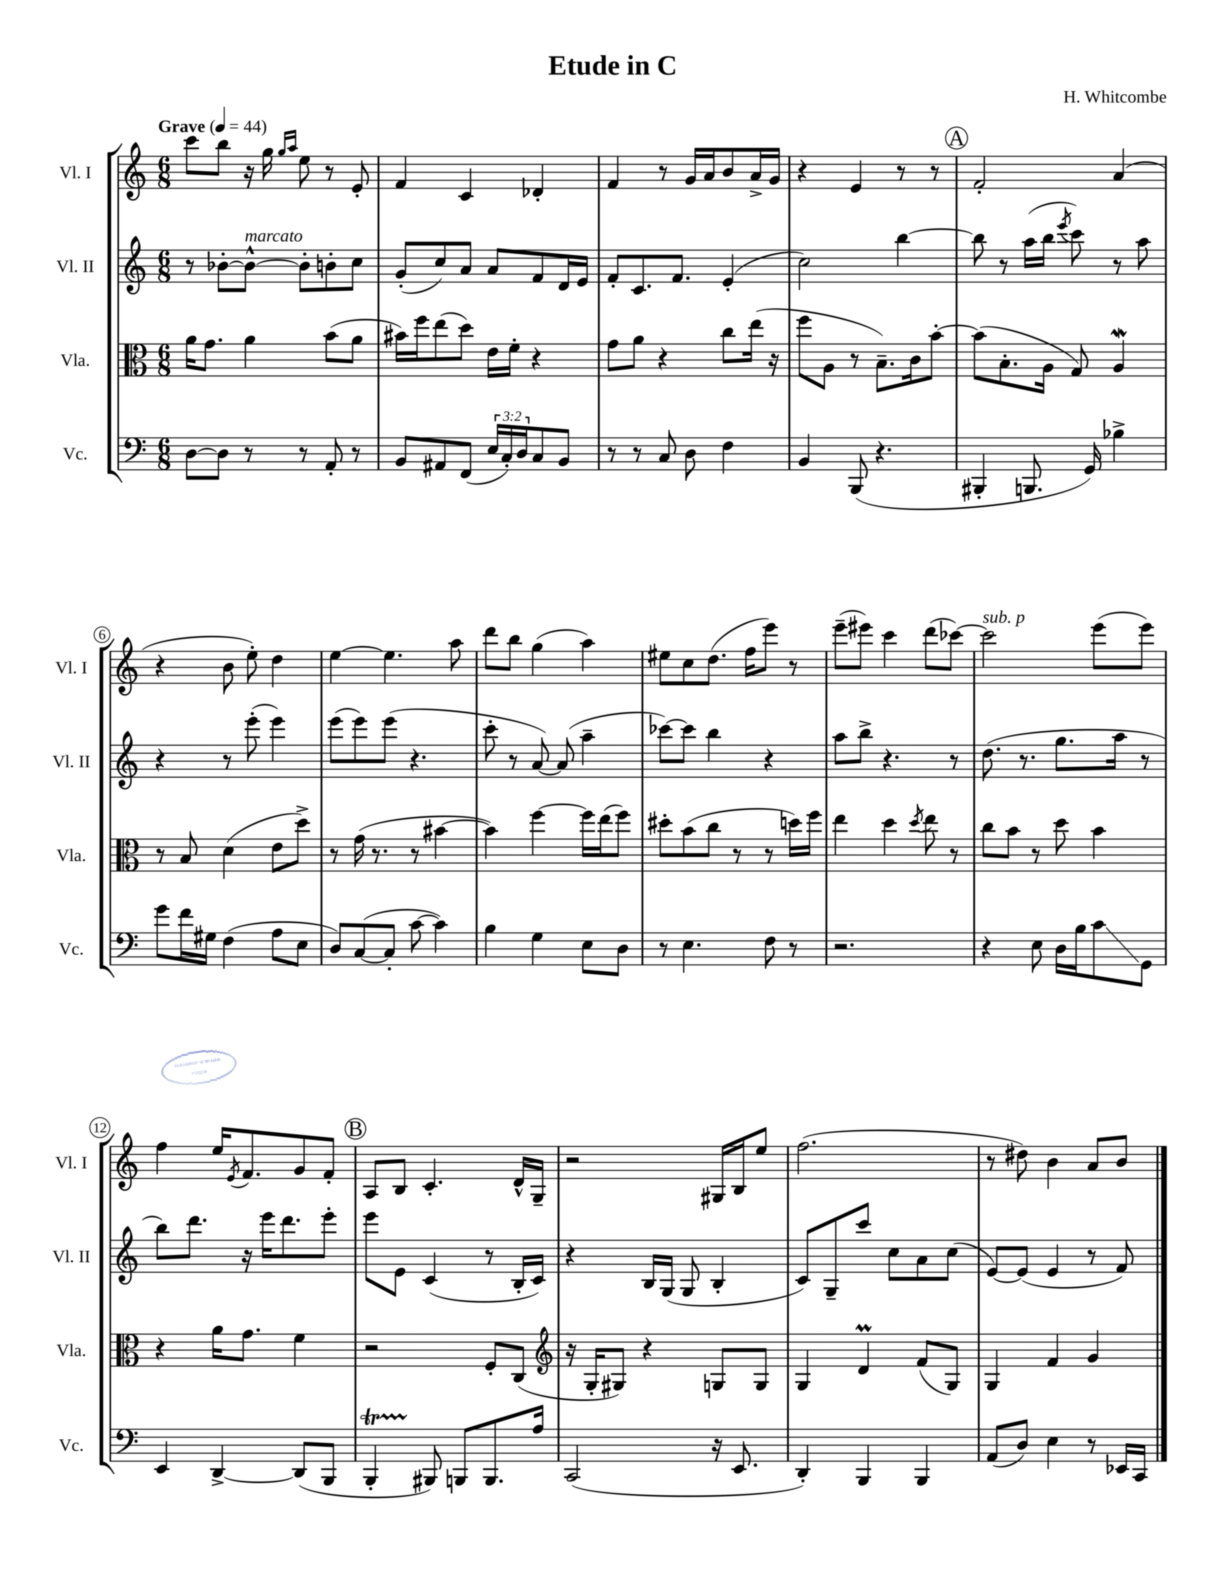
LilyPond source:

\header { title = "Etude in C" composer = "H. Whitcombe" }
<<
\new StaffGroup <<
\new Staff = "s0" \with { instrumentName = "Vl. I" shortInstrumentName = "Vl. I" } {
    \clef treble \key c \major \numericTimeSignature \time 6/8 \tempo "Grave" 4 = 44
    c'''8 b''8 r16 g''16 \grace { g''16 a''16 } e''8 r8 e'8-. |
    f'4 c'4 des'4-. |
    f'4 r8 g'16 a'16 b'8 a'16-> g'16 |
    r4 e'4 r8 r8 |
    \mark \markup { \circle "A" } f'2-. a'4( |
    r4 b'8 e''8-.) d''4 |
    e''4~ e''4. a''8 |
    d'''8 b''8 g''4( a''4) |
    eis''8 c''8 d''8.( f''16 e'''8) r8 |
    e'''8--( eis'''8) c'''4 d'''8( ces'''8~) |
    ces'''2^\markup { \italic "sub. p" } e'''8( e'''8) |
    f''4 e''16 \acciaccatura { e'8 } f'8. g'8 f'8-. |
    \mark \markup { \circle "B" } a8 b8 c'4.-. d'16-^ g16-- |
    r2 gis16 b16 e''8 |
    f''2.( |
    r8 dis''8) b'4 a'8 b'8 \bar "|." |
}
\new Staff = "s1" \with { instrumentName = "Vl. II" shortInstrumentName = "Vl. II" } {
    \clef treble \key c \major \numericTimeSignature \time 6/8
    r8 bes'8~-. bes'8~-^^\markup { \italic "marcato" } bes'8-. b'8-. c''8 |
    g'8-.( c''8) a'8 a'8 f'8 d'16 e'16 |
    f'8-. c'8. f'8. e'4-.( |
    c''2) b''4~ |
    \mark \markup { \circle "A" } b''8 r8 a''16( b''16 \acciaccatura { e'''8 } c'''8) r8 a''8 |
    r4 r8 e'''8-.( e'''4) |
    e'''8( e'''8) e'''8( r4. |
    c'''8-. r8 a'8~) a'8( a''4-- |
    ces'''8~) ces'''8 b''4 r4 |
    a''8 b''8-> r4. r8 |
    d''8.( r8. g''8. a''16 r8 |
    b''8) d'''8. r16 e'''16 d'''8. e'''8-. |
    \mark \markup { \circle "B" } e'''8 e'8 c'4( r8 b16-. c'16) |
    r4 b16 g16( g8 b4-. |
    c'8) g8-- c'''8 c''8 a'8 c''8( |
    e'8~) e'8( e'4 r8 f'8) \bar "|." |
}
\new Staff = "s2" \with { instrumentName = "Vla." shortInstrumentName = "Vla." } {
    \clef alto \key c \major \numericTimeSignature \time 6/8
    a'16 g'8. a'4 b'8( a'8 |
    bis'16) f''16 e''8( d''8) e'16 f'16-. r4 |
    g'8 a'8 r4 c''8 e''16( r16 |
    f''8 a8 r8 b8.--) c'16 b'8~-. |
    \mark \markup { \circle "A" } b'8( b8.-. a16 g8) a4\mordent |
    r8 b8 d'4( e'8 d''8->) |
    r8 g'16( r8. r8 bis'4~ |
    bis'4) f''4~ f''16 e''16( f''8) |
    dis''8-. b'8( c''8 r8 r8 d''16) f''16 |
    e''4 d''4 \acciaccatura { d''8 } e''8 r8 |
    c''8 b'8 r8 d''8 b'4 |
    r4 a'16 g'8. f'4 |
    \mark \markup { \circle "B" } r2 f8-. c8( |
    \clef treble r16 g16-. gis8) r4 g8 g8 |
    g4 d'4\prall f'8( g8) |
    g4 f'4 g'4 \bar "|." |
}
\new Staff = "s3" \with { instrumentName = "Vc." shortInstrumentName = "Vc." } {
    \clef bass \key c \major \numericTimeSignature \time 6/8 \override Staff.TupletNumber.text = #tuplet-number::calc-fraction-text
    d8~ d8 r8 r8 a,8-. r8 |
    b,8 ais,8 f,8( \tuplet 3/2 { e16 c16-.) d16 } c8 b,8 |
    r8 r8 c8 d8 f4 |
    b,4 b,,8( r4. |
    \mark \markup { \circle "A" } bis,,4-. b,,8. g,16) bes4-> |
    g'8 f'16 gis16 f4( a8 e8 |
    d8) c8~( c8-. c'8~ c'4) |
    b4 g4 e8 d8 |
    r8 e4. f8 r8 |
    r2. |
    r4 e8 d16 b16 c'8\glissando g,8 |
    e,4 d,4~-> d,8( b,,8 |
    \mark \markup { \circle "B" } b,,4-.\startTrillSpan bis,,8\stopTrillSpan) b,,8 b,,8. a16 |
    c,2( r16 e,8. |
    d,4-.) b,,4 b,,4 |
    a,8( d8) e4 r8 ees,16 c,16 \bar "|." |
}
>>
>>
\layout { \context { \Score \override BarNumber.stencil = #(make-stencil-circler 0.1 0.3 ly:text-interface::print) } }
